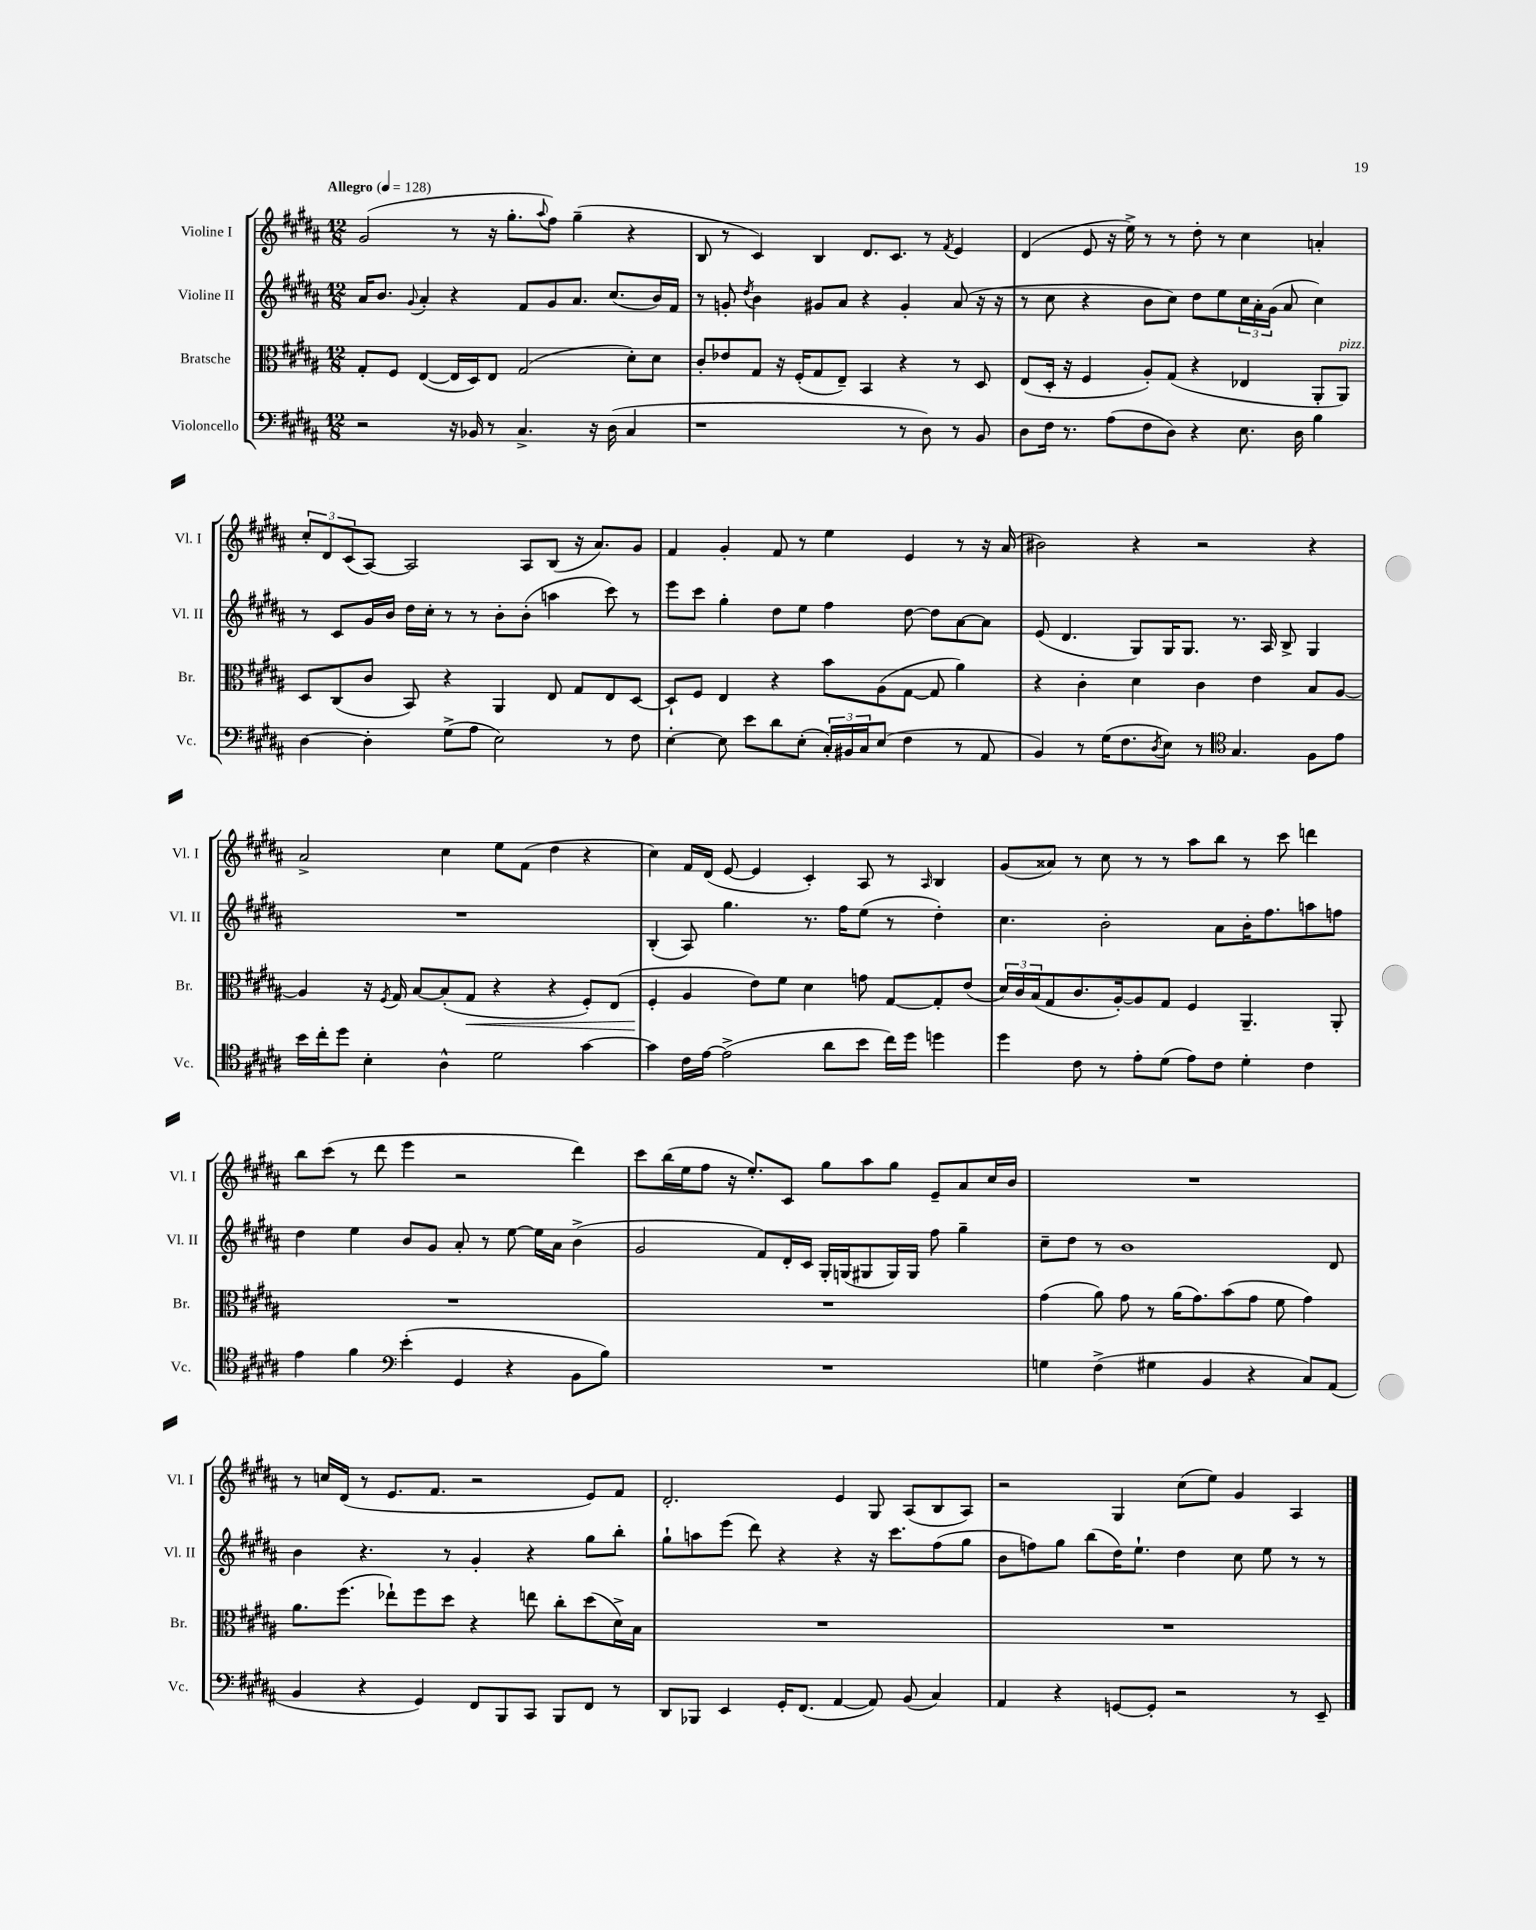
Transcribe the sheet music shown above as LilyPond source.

<<
\new StaffGroup <<
\new Staff = "s0" \with { instrumentName = "Violine I" shortInstrumentName = "Vl. I" } {
    \clef treble \key b \major \numericTimeSignature \time 12/8 \tempo "Allegro" 4 = 128
    gis'2( r8 r16 gis''8.-. \appoggiatura { ais''8 } fis''8) gis''4--( r4 |
    b8 r8 cis'4) b4 dis'8. cis'8. r8 \acciaccatura { fis'8 } e'4 |
    dis'4( e'8 r16 e''16->) r8 r8 dis''8-. r8 cis''4 a'4-. |
    \tuplet 3/2 { cis''8-. dis'8 cis'8( } ais8~) ais2 ais8 b8( r16 ais'8.) gis'8 |
    fis'4 gis'4-. fis'8 r8 e''4 e'4 r8 r16 ais'16( |
    bis'2) r4 r2 r4 |
    ais'2-> cis''4 e''8 fis'8( dis''4 r4 |
    cis''4) fis'16 dis'16( e'8~ e'4 cis'4-.) ais8 r8 \grace { ais16 } b4 |
    gis'8( aisis'8) r8 cis''8 r8 r8 ais''8 b''8 r8 cis'''8 d'''4 |
    b''8 cis'''8( r8 dis'''8 e'''4 r2 dis'''4) |
    cis'''8 b''16( e''16 fis''8 r16 e''8.-.) cis'8 gis''8 ais''8 gis''8 e'8-- ais'8 cis''16 b'16 |
    R1. |
    r8 c''16 dis'16( r8 e'8. fis'8. r2 e'8) fis'8 |
    dis'2.-. e'4 gis8 ais8( b8 ais8) |
    r2 gis4 cis''8( e''8) gis'4 ais4 \bar "|." |
}
\new Staff = "s1" \with { instrumentName = "Violine II" shortInstrumentName = "Vl. II" } {
    \clef treble \key b \major \numericTimeSignature \time 12/8
    ais'16 b'8. \appoggiatura { gis'8 } ais'4-. r4 fis'8 gis'8 ais'8. cis''8.( b'16) fis'16 |
    r8 g'8-. \acciaccatura { dis''8 } b'4 gis'8 ais'8 r4 gis'4-. ais'8( r16 r16 |
    r8 cis''8 r4 b'8 cis''8) dis''8 e''8 \tuplet 3/2 { cis''16 ais'16-. gis'16( } ais'8 cis''4) |
    r8 cis'8 gis'16 b'16 dis''16 cis''16-. r8 r8 b'8-. b'8-.( a''4 cis'''8) r8 |
    e'''8 cis'''8 gis''4-. dis''8 e''8 fis''4 dis''8~ dis''8 ais'8~ ais'8 |
    e'8( dis'4. gis8) gis16 gis8. r8. ais16 b8-> gis4 |
    R1. |
    b4-.( ais8) gis''4. r8. fis''16 e''8( r8 dis''4-.) |
    cis''4. b'2-. ais'8 b'16-. fis''8. a''8 f''8 |
    dis''4 e''4 b'8 gis'8 ais'8-. r8 e''8~ e''16 ais'16 b'4->( |
    gis'2 fis'8) dis'16-. cis'16 gis16-. g16( gis8 gis16) gis16 fis''8 gis''4-- |
    cis''8-- dis''8 r8 b'1 dis'8 |
    b'4 r4. r8 gis'4-. r4 gis''8 b''8-. |
    gis''8-! a''8 e'''8( dis'''8) r4 r4 r16 cis'''8. fis''8( gis''8 |
    b'8 f''8) gis''8 b''8( dis''16) e''8.-! dis''4 cis''8 e''8 r8 r8 \bar "|." |
}
\new Staff = "s2" \with { instrumentName = "Bratsche" shortInstrumentName = "Br." } {
    \clef alto \key b \major \numericTimeSignature \time 12/8
    gis8-. fis8 e4~( e16 dis16) e8 gis2( dis'8-.) dis'8 |
    cis'8-. ees'8 gis8 r16 fis16-.( gis8 e8--) b,4 r4 r8 dis8 |
    e8( dis16-. r16 fis4 ais8-.) gis8( r4 ees4 ais,8-. ais,8^\markup { \italic "pizz." }) |
    dis8 cis8( cis'8 b,8) r4 ais,4 e8 gis8 e8 dis8~ |
    dis8-! fis8 e4 r4 b'8 ais8( gis8~ gis8 ais'4) |
    r4 cis'4-. dis'4 cis'4 e'4 b8 ais8~ |
    ais4 r16 \acciaccatura { fis8 } gis16 b8~ b8-.( gis8\< r4 r4 fis8-.) e8( |
    fis4-.\! ais4 e'8) fis'8 dis'4 g'8 gis8~ gis8-. e'8( |
    \tuplet 3/2 { dis'16) cis'16 b16( } gis8 cis'8. ais16~-.) ais8 gis8 fis4 ais,4.-- ais,8-. |
    R1. |
    R1. |
    gis'4( ais'8) gis'8 r8 ais'16( gis'8.) b'8( gis'8 fis'8 gis'4) |
    ais'8. fis''8.( ees''8-!) fis''8 dis''8 r4 e''8 cis''8-. dis''8( dis'16->) b16 |
    R1. |
    R1. \bar "|." |
}
\new Staff = "s3" \with { instrumentName = "Violoncello" shortInstrumentName = "Vc." } {
    \clef bass \key b \major \numericTimeSignature \time 12/8
    r2 r16 bes,16 r8 cis4.-> r16 dis16( cis4 |
    r1 r8 dis8) r8 b,8 |
    dis8 fis16 r8. ais8( fis8 dis8) r4 e8. dis16 b4 |
    dis4~ dis4-. gis8->( ais8 e2) r8 fis8 |
    e4~-. e8 e'8 dis'8 e8-.( \tuplet 3/2 { cis16-.) bis,16 cis16 } e8( fis4 r8 ais,8 |
    b,4) r8 gis16( fis8. \acciaccatura { dis8 } e8) r8 \clef tenor gis4. fis8 e'8 |
    b'16 cis''16-. dis''8 b4-. ais4-^ dis'2 gis'4~ |
    gis'4 cis'16 e'16~ e'2->( ais'8 b'8 cis''16) dis''16 d''4 |
    dis''4 cis'8 r8 e'8-. dis'8( e'8) cis'8 dis'4-. cis'4 |
    e'4 fis'4 \clef bass e'4-.( gis,4 r4 b,8 b8) |
    R1. |
    g4 fis4->( gis4 b,4 r4 cis8) ais,8( |
    b,4 r4 gis,4) fis,8 b,,8 cis,8 b,,8 fis,8 r8 |
    dis,8 bes,,8 e,4 gis,16-. fis,8.( ais,4~ ais,8) b,8( cis4) |
    ais,4 r4 g,8~ g,8-. r2 r8 e,8-- \bar "|." |
}
>>
>>
\layout { \context { \Score \remove "Bar_number_engraver" } }
